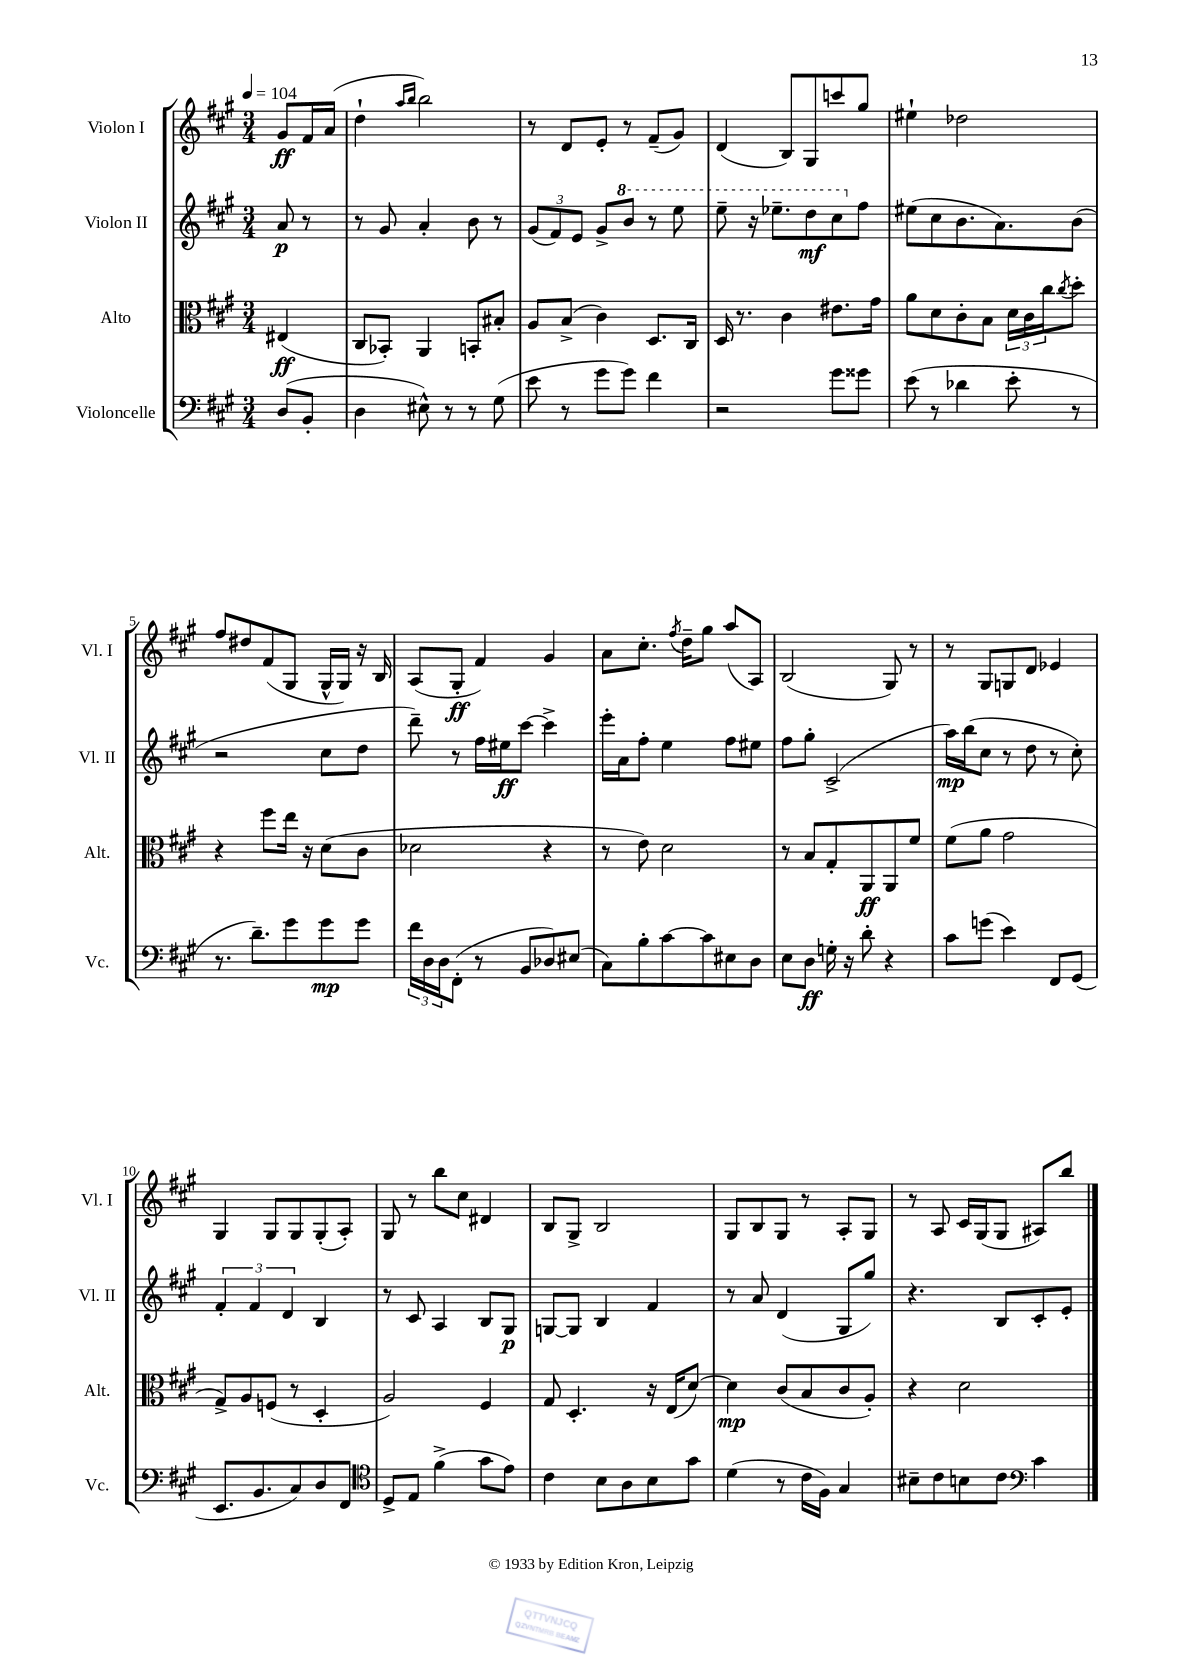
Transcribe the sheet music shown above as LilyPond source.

<<
\new StaffGroup <<
\new Staff = "s0" \with { instrumentName = "Violon I" shortInstrumentName = "Vl. I" } {
    \clef treble \key a \major \numericTimeSignature \time 3/4 \partial 4 \tempo 4 = 104
    gis'8\ff fis'16 a'16( |
    d''4-! \grace { a''16 b''16 } b''2) |
    r8 d'8 e'8-. r8 fis'8--( gis'8) |
    d'4( b8) gis8 c'''8 gis''8 |
    eis''4-! des''2 |
    fis''8 dis''8 fis'8( gis8 gis16-^ gis16) r16 b16 |
    a8( gis8-.\ff fis'4) gis'4 |
    a'8 cis''8.-. \acciaccatura { fis''8 } d''16-- gis''8 a''8( a8) |
    b2( gis8) r8 |
    r8 gis8 g8 d'8 ees'4 |
    gis4 gis8 gis8 gis8-.( a8-.) |
    gis8 r8 b''8 cis''8 dis'4 |
    b8 gis8-> b2 |
    gis8 b8 gis8 r8 a8-. gis8 |
    r8 a8 cis'16 gis16( gis8 ais8) b''8 \bar "|." |
}
\new Staff = "s1" \with { instrumentName = "Violon II" shortInstrumentName = "Vl. II" } {
    \clef treble \key a \major \numericTimeSignature \time 3/4 \partial 4
    a'8\p r8 |
    r8 gis'8 a'4-. b'8 r8 |
    \tuplet 3/2 { gis'8( fis'8) e'8 } gis'8-> \ottava #1 b''8 r8 e'''8 |
    e'''8-- r16 ees'''8.-- d'''8\mf cis'''8 \ottava #0 fis''8 |
    eis''8( cis''8 b'8. a'8.) b'8( |
    r2 cis''8 d''8 |
    d'''8--) r8 fis''16 eis''16\ff cis'''8~ cis'''4-> |
    e'''16-. a'16 fis''8-. e''4 fis''8 eis''8 |
    fis''8 gis''8-. cis'2->( |
    a''16\mp) b''16( cis''8 r8 d''8 r8 cis''8-.) |
    \tuplet 3/2 { fis'4-. fis'4 d'4 } b4 |
    r8 cis'8 a4 b8 gis8\p |
    g8~ g8 b4 fis'4 |
    r8 a'8 d'4( gis8 gis''8) |
    r4. b8 cis'8-. e'8-. \bar "|." |
}
\new Staff = "s2" \with { instrumentName = "Alto" shortInstrumentName = "Alt." } {
    \clef alto \key a \major \numericTimeSignature \time 3/4 \partial 4
    eis4\ff( |
    cis8 bes,8-.) a,4 b,8-. bis8-. |
    a8 b8->( cis'4) d8. cis16 |
    d16 r8. cis'4 eis'8. gis'16 |
    a'8 d'8 cis'8-. b8 \tuplet 3/2 { d'16 cis'16 cis''16 } \acciaccatura { cis''8 } d''8-. |
    r4 fis''8 e''16 r16 d'8( cis'8 |
    des'2 r4 |
    r8 e'8) d'2 |
    r8 b8 gis8-. a,8\ff a,8 fis'8 |
    fis'8( a'8 gis'2 |
    gis8->) a8 f8( r8 d4-. |
    a2) fis4 |
    gis8 d4.-. r16 e16( d'8~) |
    d'4\mp cis'8( b8 cis'8 a8-.) |
    r4 d'2 \bar "|." |
}
\new Staff = "s3" \with { instrumentName = "Violoncelle" shortInstrumentName = "Vc." } {
    \clef bass \key a \major \numericTimeSignature \time 3/4 \partial 4
    d8( b,8-. |
    d4 eis8-^) r8 r8 gis8( |
    e'8 r8 gis'8 gis'8) fis'4 |
    r2 gis'8 gisis'8 |
    e'8( r8 des'4 e'8-. r8 |
    r8. d'8.--) gis'8 gis'8\mp gis'8 |
    \tuplet 3/2 { fis'16 d16 d16 } fis,8-.( r8 b,8 des8) eis8( |
    cis8) b8-. cis'8~ cis'8 eis8 d8 |
    e8 d8\ff g16-. r16 d'8-. r4 |
    cis'8 g'8( e'4) fis,8 gis,8( |
    e,8. b,8. cis8) d8 fis,8 |
    \clef tenor d8-> e8 fis'4->( gis'8 e'8) |
    cis'4 b8 a8 b8 gis'8 |
    d'4( r8 cis'16 fis16) gis4 |
    bis8-- cis'8 b8 cis'8 \clef bass cis'4 \bar "|." |
}
>>
>>
